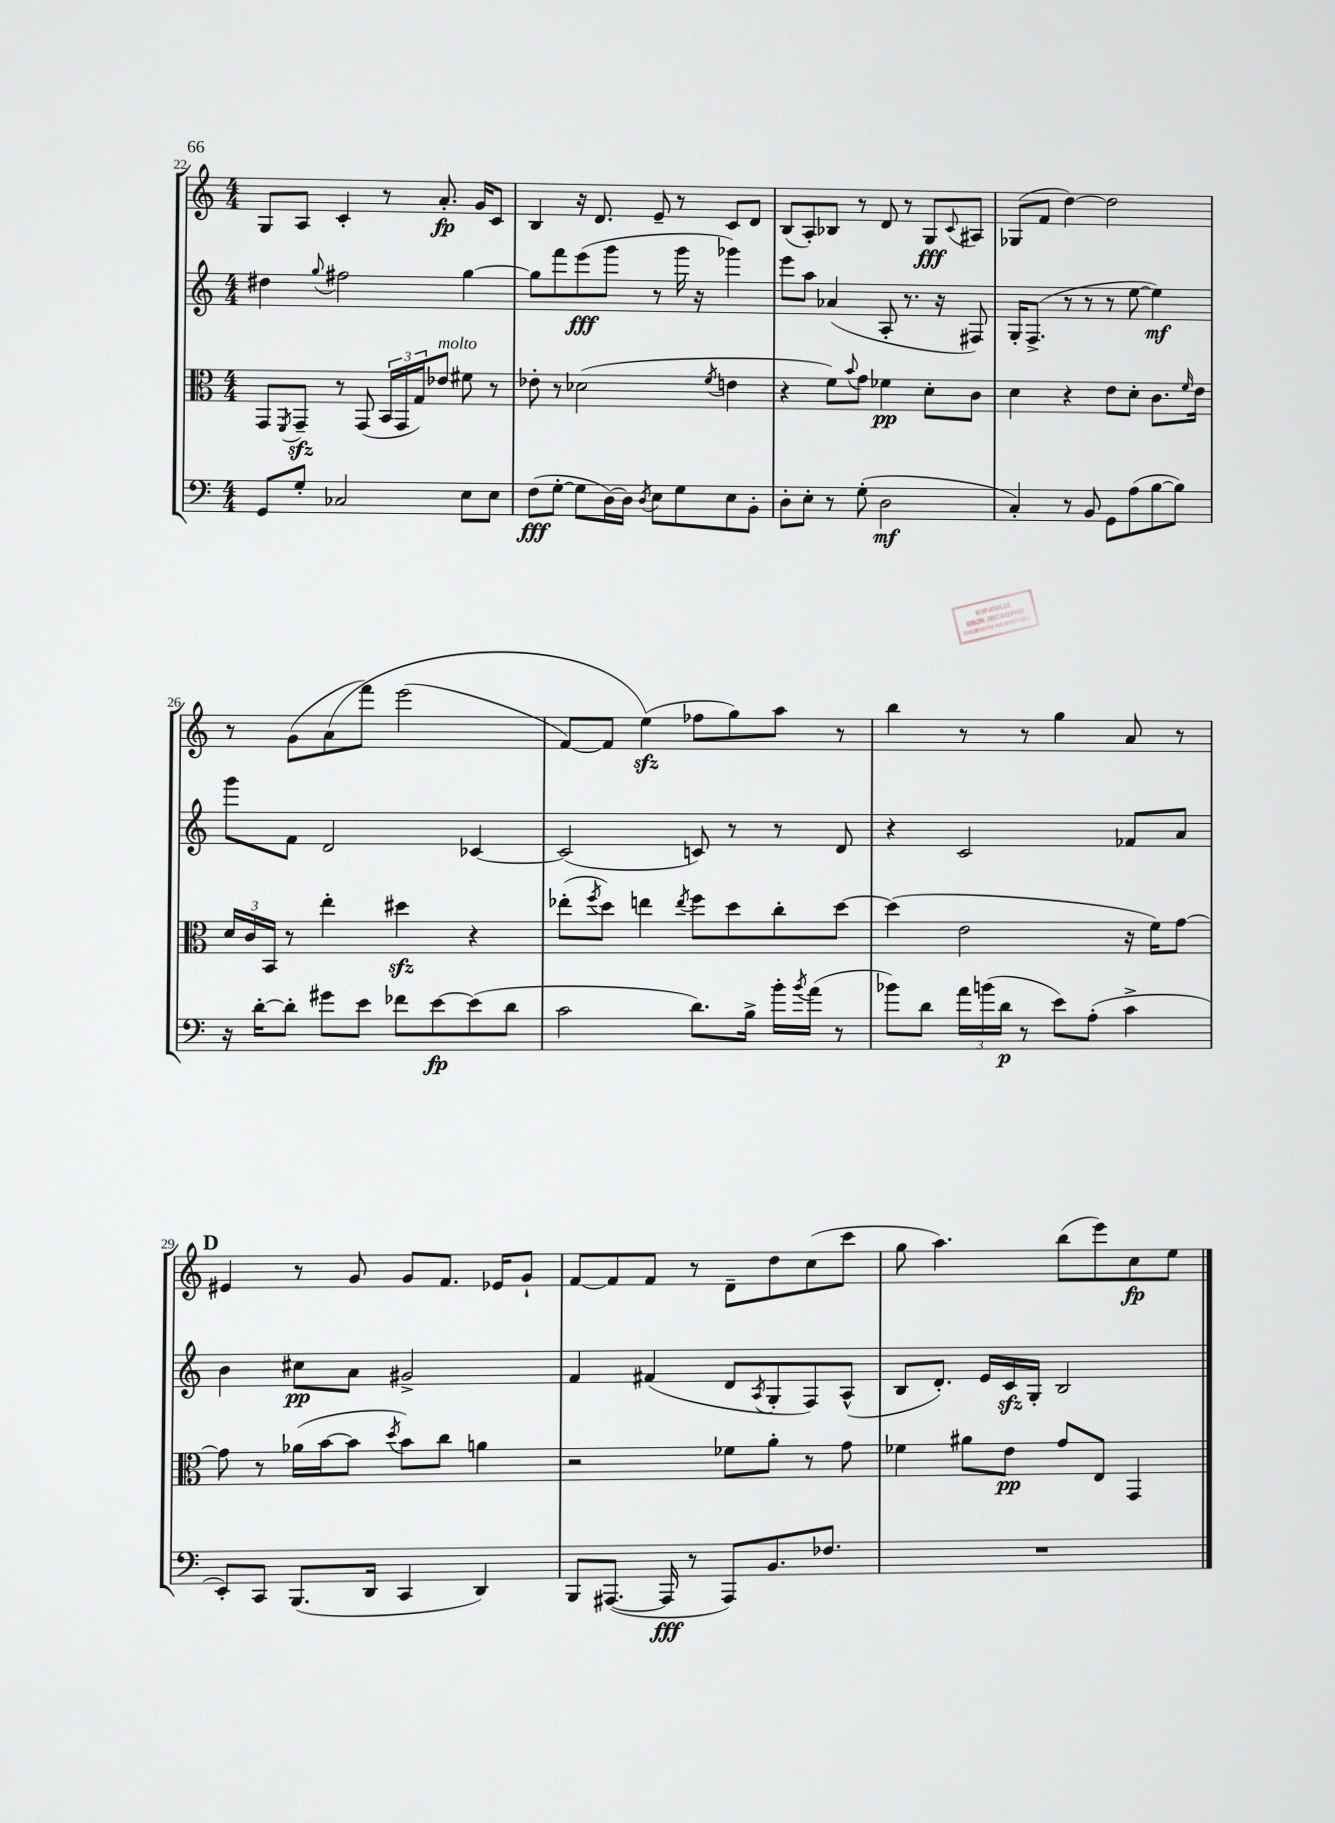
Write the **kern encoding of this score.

**kern	**kern	**kern	**kern
*staff4	*staff3	*staff2	*staff1
*clefF4	*clefC3	*clefG2	*clefG2
*k[]	*k[]	*k[]	*k[]
*M4/4	*M4/4	*M4/4	*M4/4
8GG	8GG	4dd#	8G
.	8qFF	.	.
8G'	8GG~	.	8A
.	.	8qqgg	.
2C-	8r	2ff#	4c'
.	(8GG	.	.
.	24BB	.	8r
.	24GG	.	.
.	24G)	.	.
.	8e-	.	8.a'
8E	8f#	[4gg	.
.	.	.	16g
8E	8r	.	8c
=	=	=	=
(8F	8e-'	8gg]	4B
[8G'	8r	8fff	.
8G]	(2d-	(8eee	16r
.	.	.	8.d
[16D)	.	8ggg	.
16D]	.	.	.
8qD	.	.	.
8E	.	8r	8e~
8G	.	16ggg	8r
.	.	16r	.
.	8qf	.	.
8E	4e	4ggg-)	8c
8BB'	.	.	8d
=	=	=	=
8D'	4r	8eee	(8B
8E'	.	8aa	8A')
8r	8f)	(4a-	8B-
.	8qqb	.	.
(8G'	8g	.	8r
2D	4f-	8A'	8d
.	.	8.r	8r
.	8d'	.	8G
.	.	16r	.
.	.	.	8qqc
.	8c	8F#)	8A#
=	=	=	=
4C')	4d	16G'	(8G-
.	.	(8.F^	.
.	.	.	8f
8r	4r	8r	[4dd)
8BB	.	8r	.
8GG	8e	8r	2dd]
(8A	8d'	[8ee	.
[8B	8.c	4ee])	.
8B])	.	.	.
.	16qqf	.	.
.	16e	.	.
=	=	=	=
16r	24d	8ggg	8r
.	24c	.	.
[16d'	.	.	.
.	24BB	.	.
8d']	8r	8f	(8g
8g#	4ee'	2d	&(8a
8e	.	.	8fff)
8f-	4dd#	.	(2eee
[8e	.	.	.
(8e]	4r	[4c-	.
8d	.	.	.
=	=	=	=
2c	(8ee-'	(2c-]	[8f)
.	8qff	.	.
.	8dd)	.	8f]
.	4ee	.	(4ee&)
.	8qee	.	.
8.d)	8ff	8c)	8ff-
.	8dd	8r	8gg)
16B^	.	.	.
16b'	8cc'	8r	8aa
8qb	.	.	.
(16a	.	.	.
8r	[8dd	8d	8r
=	=	=	=
8b-)	(4dd]	4r	4bb
8d	.	.	.
24a	2e	2c	8r
(24b	.	.	.
24d	.	.	.
8r	.	.	8r
8e)	.	.	4gg
(8A'	.	.	.
4c^	16r	8f-	8a
.	16f)	.	.
.	[8g	8a	8r
=	=	=	=
8EE')	8g]	4b	4e#
8CC	8r	.	.
(8.BBB	(16a-	8cc#	8r
.	[16b	.	.
.	8b]	8a	8g
16DD	.	.	.
.	8qdd	.	.
4CC	8b)	2g#^	8g
.	8cc	.	8.f
4DD)	4a	.	.
.	.	.	16e-
.	.	.	8g`
=	=	=	=
8BBB	2r	4f	[8f
([8.AAA#	.	.	8f]
.	.	(4f#	8f
16AAA#]	.	.	.
8r	.	.	8r
8AAA#)	8f-	8d	8d~
.	.	8qA	.
8.BB	8a'	8G'	8dd
.	8r	8F)	(8cc
8.F-	.	.	.
.	8g	(8A^^	8ccc
=	=	=	=
1r	4f-	8B	8gg
.	.	8.d')	4.aa)
.	8a#	.	.
.	.	16e	.
.	8e	16c	.
.	.	16G'	.
.	8g	2B	(8bb
.	8E	.	8eee)
.	4GG	.	8cc
.	.	.	8ee
==	==	==	==
*-	*-	*-	*-
